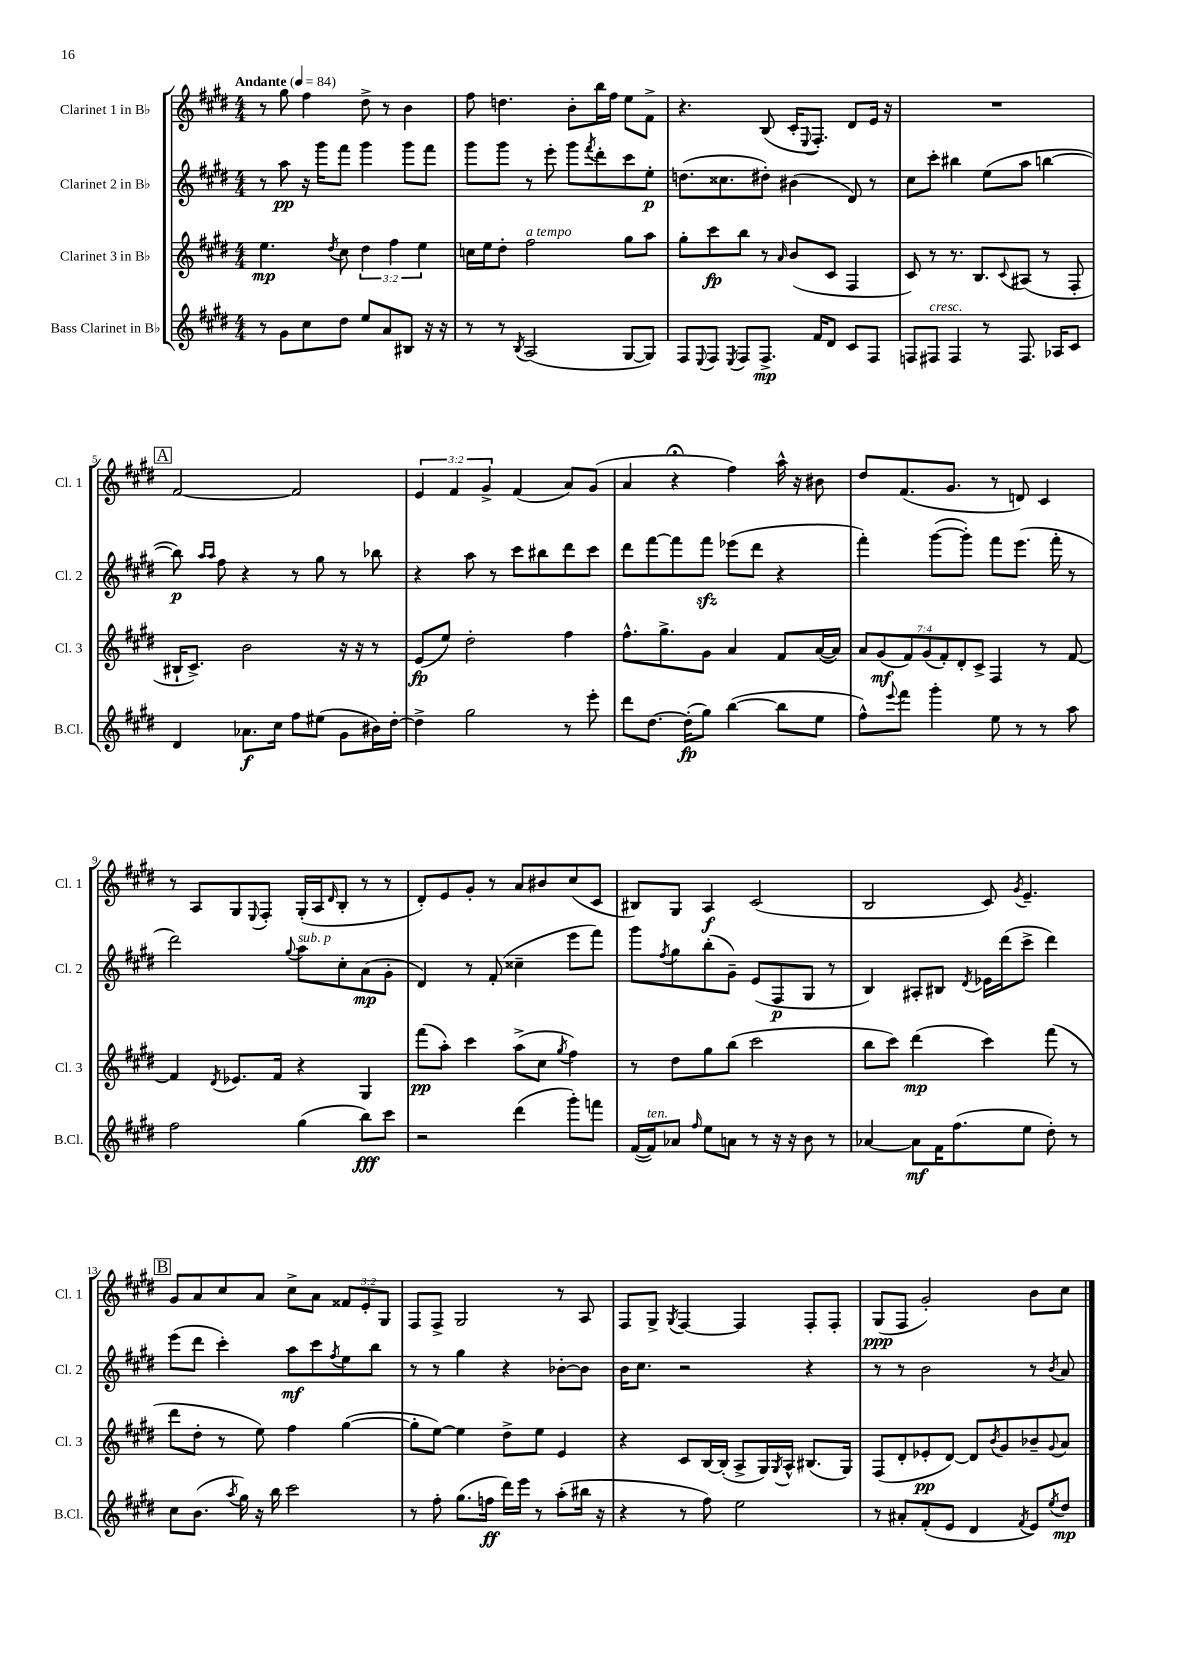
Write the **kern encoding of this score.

**kern	**dynam	**kern	**dynam	**kern	**dynam	**kern	**dynam
*part4	*part4	*part3	*part3	*part2	*part2	*part1	*part1
*staff4	*staff4	*staff3	*staff3	*staff2	*staff2	*staff1	*staff1
*I"Bass Clarinet in B♭	*	*I"Clarinet 3 in B♭	*	*I"Clarinet 2 in B♭	*	*I"Clarinet 1 in B♭	*
*I'B.Cl.	*	*I'Cl. 3	*	*I'Cl. 2	*	*I'Cl. 1	*
*clefG2	*	*clefG2	*	*clefG2	*	*clefG2	*
*k[f#c#g#d#]	*	*k[f#c#g#d#]	*	*k[f#c#g#d#]	*	*k[f#c#g#d#]	*
*M4/4	*	*M4/4	*	*M4/4	*	*M4/4	*
*MM84	*	*MM84	*	*MM84	*	*MM84	*
=1	=1	=1	=1	=1	=1	=1	=1
!	!	!	!	!	!	!LO:TX:a:B:t=Andante	!
8r	.	4.ee\	mp	8r	.	8r	.
8g#\L	.	.	.	8aa\	pp	8gg#\	.
8cc#\	.	.	.	16r	.	4ff#\	.
.	.	.	.	16ggg#\KL	.	.	.
.	.	8qdd#/	.	.	.	.	.
8dd#\J	.	8cc#\	.	8fff#\J	.	.	.
8ee/L	.	6dd#\	.	4ggg#\	.	8dd#^\	.
8a/	.	.	.	.	.	8r	.
.	.	6ff#\	.	.	.	.	.
8B#X/J	.	.	.	8ggg#\L	.	4b\	.
.	.	6ee\	.	.	.	.	.
16r	.	.	.	8fff#\J	.	.	.
16r	.	.	.	.	.	.	.
=2	=2	=2	=2	=2	=2	=2	=2
8r	.	16ccn\LL	.	8ggg#\L	.	8ff#\	.
.	.	16ee\J	.	.	.	.	.
8r	.	8dd#'\J	.	8ggg#\J	.	4.ddn\	.
8qB/	.	.	.	.	.	.	.
!	!	!LO:TX:a:i:t=a tempo	!	!	!	!	!
(2A/	.	2ff#\	.	8r	.	.	.
.	.	.	.	8eee'\	.	.	.
.	.	.	.	8ggg#\L	.	8b'\L	.
.	.	.	.	8qfff#/	.	.	.
.	.	.	.	8ddd#'\	.	16bb\L	.
.	.	.	.	.	.	16ff#\JJ	.
[8G#/L	.	8gg#\L	.	8ccc#\	.	8ee\L	.
8G#/J])	.	8aa\J	.	8ee'\J	p	8f#^\J	.
=3	=3	=3	=3	=3	=3	=3	=3
8F#/L	.	8gg#'\L	.	(8.ddn\L	.	4.r	.
8qqE/	.	.	.	.	.	.	.
8F#/J	.	8ccc#\	fp	.	.	.	.
.	.	.	.	8.cc##X\	.	.	.
8qE/	.	.	.	.	.	.	.
8F#/L	.	8bb\J	.	.	.	.	.
8.F#^/J	mp	8r	.	8dd#X'\J)	.	(8B/	.
.	.	16qqa/	.	.	.	.	.
.	.	(8b/L	.	(4b#X\	.	16c#'/KL	.
.	.	.	.	.	.	8qqE/	.
16f#/KL	.	.	.	.	.	8.F#'/J)	.
8d#/J	.	8c#/J	.	.	.	.	.
8c#/L	.	4F#/	.	8d#/)	.	8d#/L	.
8F#/J	.	.	.	8r	.	16e/Jk	.
.	.	.	.	.	.	16r	.
=4	=4	=4	=4	=4	=4	=4	=4
8Fn/L	.	8c#/)	.	8cc#\L	.	1r	.
!LO:TX:a:i:t=cresc.	!	!	!	!	!	!	!
8F#X/J	.	8r	.	8ccc#'\J	.	.	.
4F#/	.	8.r	.	4bb#X\	.	.	.
.	.	8.B/L	.	.	.	.	.
8r	.	.	.	(8ee\L	.	.	.
.	.	8qqc#/	.	.	.	.	.
8.F#/	.	(8A#X/J	.	8aa\J	.	.	.
.	.	8r	.	[4bbn\	.	.	.
16A-X/KL	.	.	.	.	.	.	.
8c#/J	.	8F#'/	.	.	.	.	.
!!LO:LB:g=z
!!LO:REH:place=s1:t=A
=5	=5	=5	=5	=5	=5	=5	=5
4d#/	.	16B#X`/KL	.	8bb\])	p	[2f#/	.
.	.	8.c#^/J)	.	.	.	.	.
.	.	.	.	16qqaa/LL	.	.	.
.	.	.	.	16qqaa/JJ	.	.	.
.	.	.	.	8ff#\	.	.	.
8.a-X\L	f	2b\	.	4r	.	.	.
16cc#\Jk	.	.	.	.	.	.	.
8ff#\L	.	.	.	8r	.	2f#/]	.
(8ee#X\J	.	.	.	8gg#\	.	.	.
8g#\L	.	16r	.	8r	.	.	.
.	.	16r	.	.	.	.	.
16b#X\L)	.	8r	.	8bb-X\	.	.	.
[16dd#'\JJ	.	.	.	.	.	.	.
=6	=6	=6	=6	=6	=6	=6	=6
4dd#^\]	.	(8e/L	fp	4r	.	6e/	.
.	.	8ee/J)	.	.	.	.	.
.	.	.	.	.	.	6f#/	.
2gg#\	.	2dd#'\	.	8aa\	.	.	.
.	.	.	.	.	.	6g#^/	.
.	.	.	.	8r	.	.	.
.	.	.	.	8ccc#\L	.	(4f#/	.
.	.	.	.	8bb#X\	.	.	.
8r	.	4ff#\	.	8ddd#\	.	8a/L)	.
8eee'\	.	.	.	8ccc#\J	.	(8g#/J	.
=7	=7	=7	=7	=7	=7	=7	=7
8ddd#\L	.	8.ff#^^\L	.	8ddd#\L	.	4a/	.
[8.dd#\J	.	.	.	[8fff#\	.	.	.
.	.	8.gg#^\	.	.	.	.	.
.	.	.	.	8fff#\]	.	4r;<	.
(16dd#'\KL]	fp	.	.	.	.	.	.
8gg#\J)	.	8g#\J	.	8fff#zz\J	.	.	.
([4bb\	.	4a/	.	(8eee-X\L	.	4ff#\)	.
.	.	.	.	8ddd#\J	.	.	.
8bb\L]	.	8f#/L	.	4r	.	16aa^^\	.
.	.	.	.	.	.	16r	.
8ee\J	.	([16a/L	.	.	.	8b#X\	.
.	.	16a/JJ])	.	.	.	.	.
=8	=8	=8	=8	=8	=8	=8	=8
8ff#^^\L)	.	14a/L	.	4fff#'\)	.	8dd#/L	.
.	.	(14g#/	mf	.	.	.	.
8qqeee/	.	.	.	.	.	.	.
8fff#\J	.	.	.	.	.	(8.f#/	.
.	.	14f#/)	.	.	.	.	.
.	.	(14g#/	.	.	.	.	.
4ggg#'\	.	.	.	([8ggg#\L	.	.	.
.	.	14f#'/)	.	.	.	.	.
.	.	.	.	.	.	8.g#/J	.
.	.	14d#'/	.	.	.	.	.
.	.	.	.	8ggg#'\J])	.	.	.
.	.	14c#^/J	.	.	.	.	.
8ee\	.	4F#/	.	8fff#\L	.	8r	.
8r	.	.	.	(8.eee\J	.	8dn/)	.
8r	.	8r	.	.	.	4c#/	.
.	.	.	.	16fff#'\	.	.	.
8aa\	.	[8f#/	.	8r	.	.	.
!!LO:LB:g=z
=9	=9	=9	=9	=9	=9	=9	=9
2ff#\	.	4f#/]	.	2ddd#\)	.	8r	.
.	.	.	.	.	.	8A/L	.
.	.	8qd#/	.	.	.	.	.
.	.	8.e-X/L	.	.	.	8G#/	.
.	.	.	.	.	.	8qqE/	.
.	.	.	.	.	.	8F#'/J	.
.	.	16f#/Jk	.	.	.	.	.
.	.	.	.	8qqgg#/	.	.	.
!	!	!	!	!LO:TX:a:i:t=sub. p	!	!	!
(4gg#\	.	4r	.	8aa\L	.	(16G#'/LL	.
.	.	.	.	.	.	16A/J	.
.	.	.	.	.	.	16qqd#/	.
.	.	.	.	8cc#'\	.	8B'/J	.
8bb\L)	fff	4G#/	.	(8a\	mp	8r	.
8ccc#\J	.	.	.	8g#'\J	.	8r	.
=10	=10	=10	=10	=10	=10	=10	=10
2r	.	(8fff#\L	pp	4d#/)	.	8d#'/L)	.
.	.	8aa'\J)	.	.	.	8e/	.
.	.	4ccc#\	.	8r	.	8g#'/J	.
.	.	.	.	(8f#'/	.	8r	.
(4ddd#\	.	(8aa^\L	.	4cc##X~\	.	8a/L	.
.	.	8cc#\J	.	.	.	8b#X/	.
.	.	8qgg#/	.	.	.	.	.
8ggg#'\L)	.	4ff#\)	.	8eee\L	.	(8cc#/	.
8fffn\J	.	.	.	8fff#\J)	.	8c#/J	.
=11	=11	=11	=11	=11	=11	=11	=11
([16f#/LL	.	8r	.	8ggg#\L	.	8B#X/L)	.
!LO:TX:a:i:t=ten.	!	!	!	!	!	!	!
16f#/J])	.	.	.	.	.	.	.
.	.	.	.	8qff#/	.	.	.
8a-X/J	.	8dd#\L	.	8gg#\	.	8G#/J	.
16qqff#/	.	.	.	.	.	.	.
8ee\L	.	8gg#\	.	(8bb'\	.	4A/	f
8an\J	.	(8bb\J	.	8g#~\J)	.	.	.
8r	.	2ccc#\	.	(8e/L	.	(2c#/	.
16r	.	.	.	8F#/	p	.	.
16r	.	.	.	.	.	.	.
8b\	.	.	.	8G#/J	.	.	.
8r	.	.	.	8r	.	.	.
=12	=12	=12	=12	=12	=12	=12	=12
[4a-X/	.	8bb\L	.	4B/)	.	2B/	.
.	.	8ccc#\J)	.	.	.	.	.
8a-\L]	mf	(4ddd#\	mp	8A#X'/L	.	.	.
16f#\K	.	.	.	8B#X/J	.	.	.
(8.ff#\	.	.	.	.	.	.	.
.	.	.	.	8qd#/	.	.	.
.	.	4ccc#\)	.	16e-X\LL	.	8c#/)	.
.	.	.	.	(16ddd#\J	.	.	.
.	.	.	.	.	.	8qg#/	.
8ee\J	.	.	.	8ccc#^\J	.	4.e~/	.
8dd#'\)	.	(8fff#\	.	4ddd#\)	.	.	.
8r	.	8r	.	.	.	.	.
!!LO:LB:g=z
!!LO:REH:place=s1:t=B
=13	=13	=13	=13	=13	=13	=13	=13
8cc#\L	.	8ddd#\L	.	(8eee\L	.	8g#/L	.
(8.b\J	.	8dd#'\J	.	8ddd#\J	.	8a/	.
.	.	8r	.	4ccc#'\)	.	8cc#/	.
8qaa/	.	.	.	.	.	.	.
16gg#\)	.	.	.	.	.	.	.
16r	.	8ee\)	.	.	.	8a/J	.
16bb\	.	.	.	.	.	.	.
2ccc#\	.	4ff#\	.	8aa\L	mf	8cc#^\L	.
.	.	.	.	8ccc#\	.	8a\J	.
.	.	.	.	8qff#/	.	.	.
.	.	([4gg#\	.	8ee\	.	12f##X/L	.
.	.	.	.	.	.	12e'/	.
.	.	.	.	8bb\J	.	.	.
.	.	.	.	.	.	12G#/J	.
=14	=14	=14	=14	=14	=14	=14	=14
8r	.	8gg#'\L]	.	8r	.	8F#/L	.
8ff#'\	.	[8ee\J)	.	8r	.	8F#^/J	.
(8.gg#\L	.	4ee\]	.	4gg#\	.	2G#/	.
16ffn\Jk	ff	.	.	.	.	.	.
16ddd#\LL)	.	8dd#^\L	.	4r	.	.	.
16eee\JJ	.	.	.	.	.	.	.
8r	.	8ee\J	.	.	.	.	.
(8aa'\L	.	4e/	.	[8b-X'\L	.	8r	.
16bb#X\Jk	.	.	.	8b-\J]	.	8A/	.
16r	.	.	.	.	.	.	.
=15	=15	=15	=15	=15	=15	=15	=15
4r	.	4r	.	16b\KL	.	8F#/L	.
.	.	.	.	8.cc#\J	.	.	.
.	.	.	.	.	.	8G#^/J	.
.	.	.	.	.	.	8qG#/	.
8r	.	8c#/L	.	2r	.	[4F#/	.
8ff#\)	.	[16B/L	.	.	.	.	.
.	.	(16B'/JJ]	.	.	.	.	.
2ee\	.	8A^/L	.	.	.	4F#/]	.
.	.	16G#/L)	.	.	.	.	.
.	.	8qG#/	.	.	.	.	.
.	.	16A^^/JJ	.	.	.	.	.
.	.	(8.B#X/L	.	4r	.	8F#'/L	.
.	.	.	.	.	.	8F#'/J	.
.	.	16G#/Jk)	.	.	.	.	.
=16	=16	=16	=16	=16	=16	=16	=16
8r	.	(8F#/L	.	8r	.	(8G#/L	ppp
8a#X'/L	.	8d#'/	.	8r	.	8F#/J	.
(8f#'/	.	8e-X'/	pp	2b\	.	2g#'/)	.
8e/J	.	[8d#/J)	.	.	.	.	.
4d#/	.	8d#/L]	.	.	.	.	.
.	.	8qb/	.	.	.	.	.
.	.	8g#/	.	.	.	.	.
8qf#/	.	.	.	.	.	.	.
8e/L)	.	8b-X~/	.	8r	.	8b\L	.
8qee/	.	8qqg#/	.	8qb/	.	.	.
8dd#/J	mp	8a/J	.	8a/	.	8cc#\J	.
==	==	==	==	==	==	==	==
*-	*-	*-	*-	*-	*-	*-	*-
